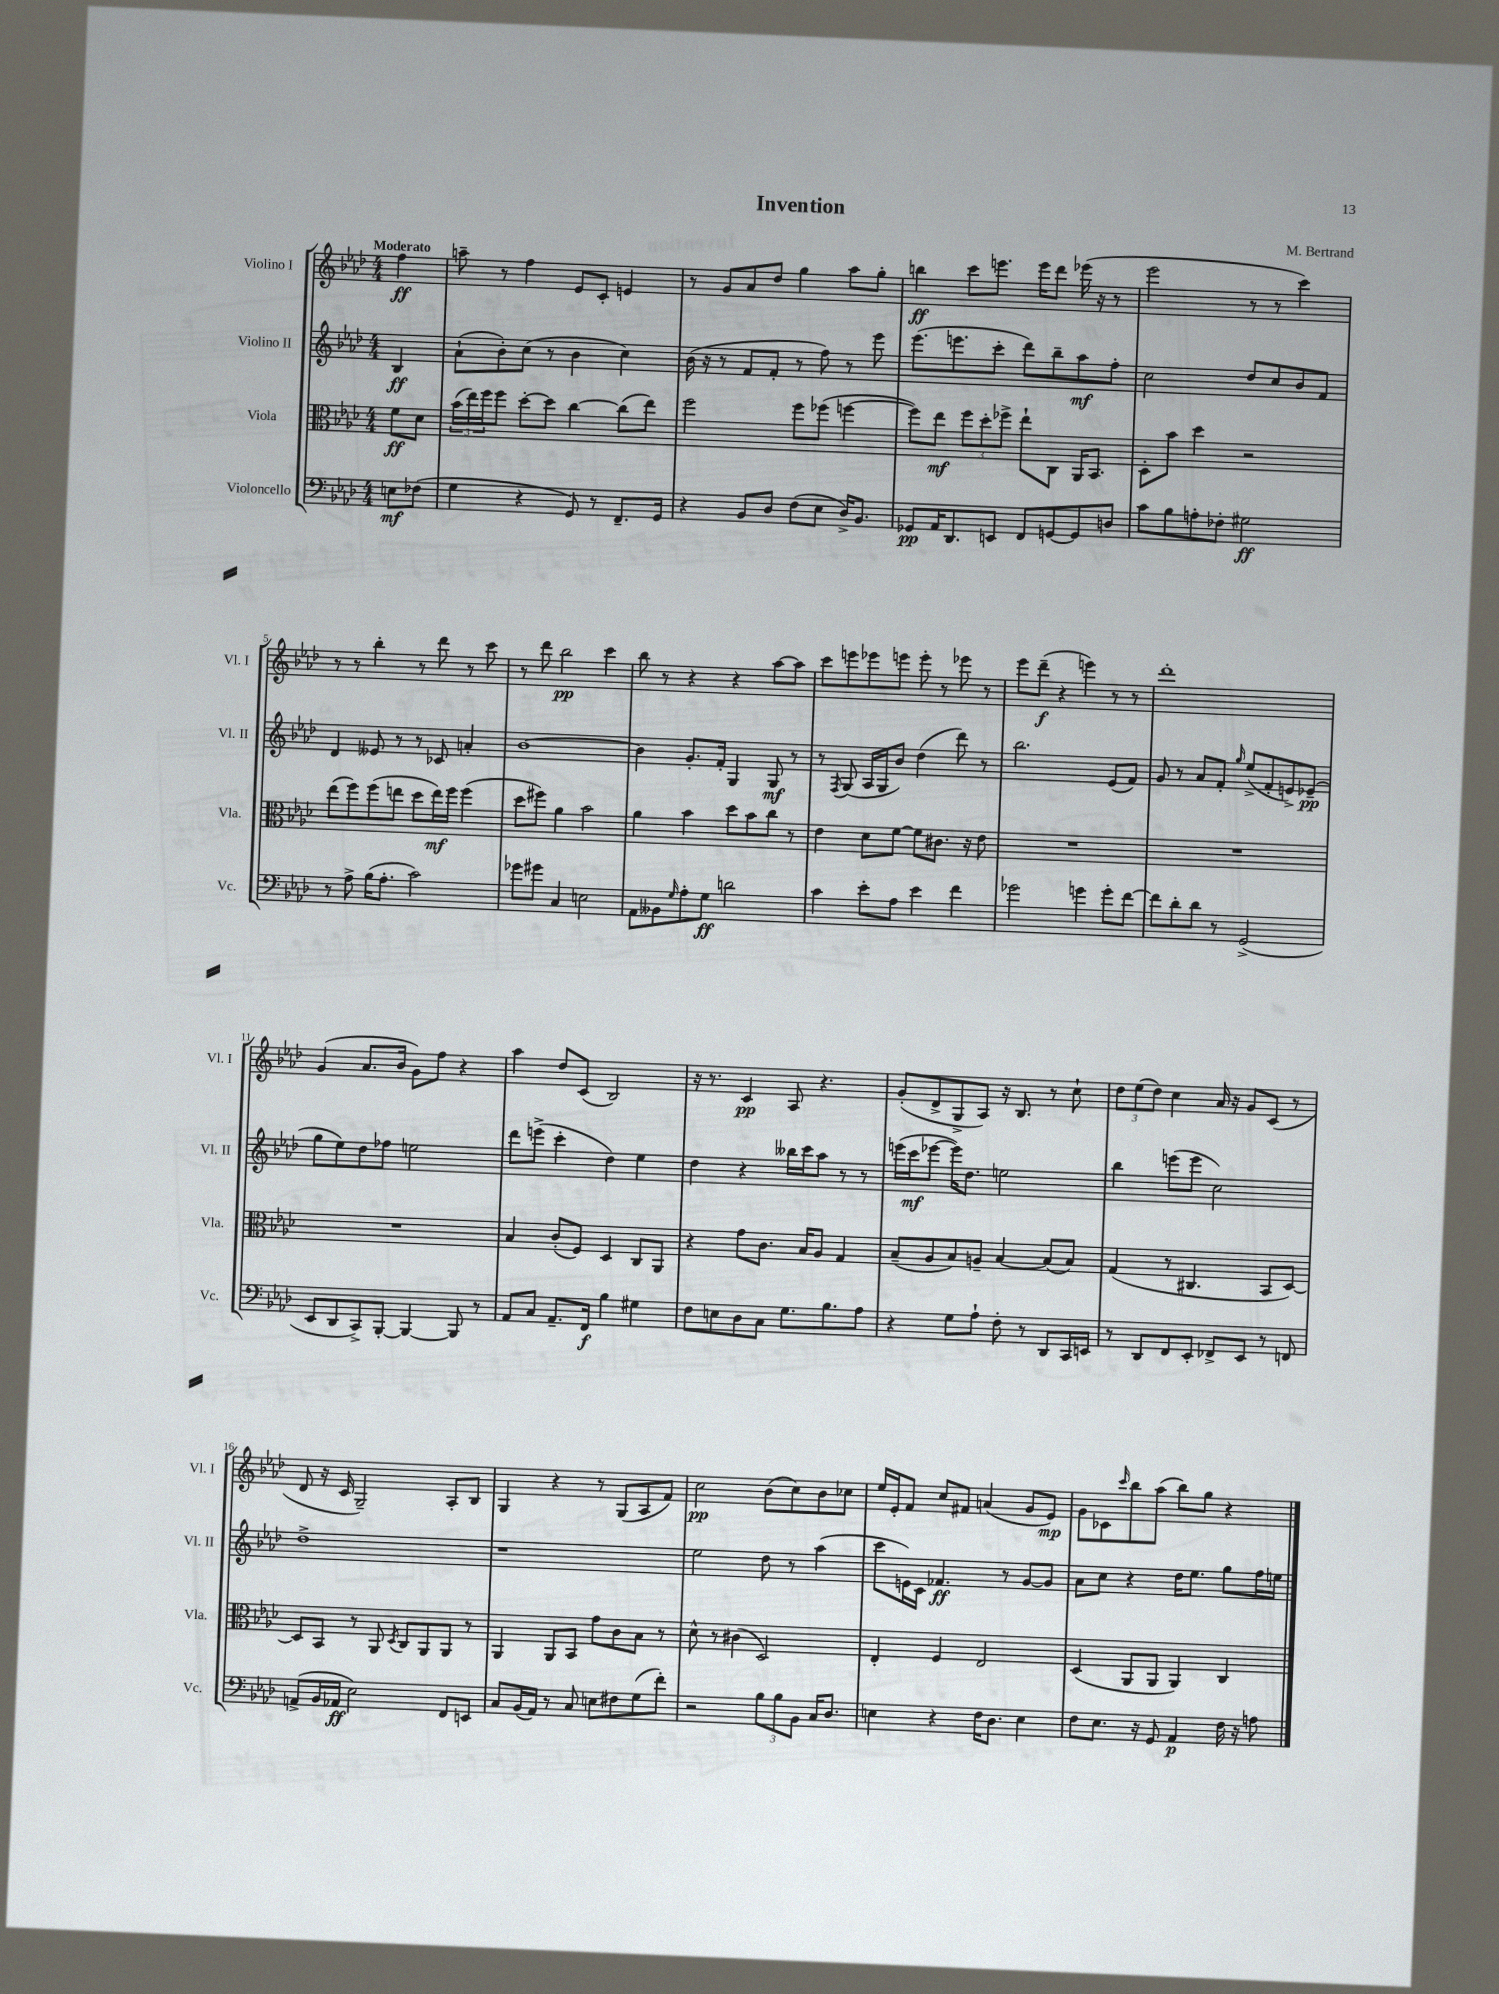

**kern	**dynam	**kern	**dynam	**kern	**dynam	**kern	**dynam
*part4	*part4	*part3	*part3	*part2	*part2	*part1	*part1
*staff4	*staff4	*staff3	*staff3	*staff2	*staff2	*staff1	*staff1
*I"Violoncello	*	*I"Viola	*	*I"Violino II	*	*I"Violino I	*
*I'Vc.	*	*I'Vla.	*	*I'Vl. II	*	*I'Vl. I	*
*clefF4	*	*clefC3	*	*clefG2	*	*clefG2	*
*k[b-e-a-d-]	*	*k[b-e-a-d-]	*	*k[b-e-a-d-]	*	*k[b-e-a-d-]	*
*M4/4	*	*M4/4	*	*M4/4	*	*M4/4	*
=	=	=	=	=	=	=	=
!	!	!	!	!	!	!LO:TX:a:B:t=Moderato	!
8En\L	mf	8f\L	ff	4B-/	ff	4ff\	ff
(8F-X\J	.	8d-\J	.	.	.	.	.
=1	=1	=1	=1	=1	=1	=1	=1
4G\	.	(24b-\LL	.	(8a-`\L	.	8aan~\	.
.	.	24ee-\)	.	.	.	.	.
.	.	24ff\J	.	.	.	.	.
.	.	8ff\J	.	8b-'\)	.	8r	.
4r	.	[8dd-'\L	.	(8cc\J	.	4ff\	.
.	.	8dd-\J]	.	8r	.	.	.
8GG/)	.	[4cc\	.	4b-\	.	8e-/L	.
8r	.	.	.	.	.	8c'/J	.
8.FF~/L	.	(8cc\L]	.	4cc\)	.	4en/	.
.	.	8ee-\J)	.	.	.	.	.
16GG/Jk	.	.	.	.	.	.	.
=2	=2	=2	=2	=2	=2	=2	=2
4r	.	2ff\	.	(16b-\	.	8r	.
.	.	.	.	16r	.	.	.
.	.	.	.	8r	.	8g/L	.
8BB-/L	.	.	.	8f/L	.	8a-/	.
8D-/J	.	.	.	8f'/J	.	8dd-/J	.
(8F\L	.	8ff\L	.	8r	.	4gg\	.
8E-\J	.	(8ff-X\J	.	8ff\)	.	.	.
16D-^/KL)	.	[4ffn\	.	8r	.	8aa-\L	.
8.BB-/J	.	.	.	.	.	.	.
.	.	.	.	8eee-\	.	8gg'\J	.
=3	=3	=3	=3	=3	=3	=3	=3
8GG-X/L	pp	8ff\L])	.	(8.eee-\L	.	4bbn\	ff
16AA-/K	.	8ee-\J	mf	.	.	.	.
8.DD-/	.	.	.	8.eeen\	.	.	.
.	.	12ff\L	.	.	.	8ccc\L	.
.	.	12dd-'\	.	.	.	.	.
8EEn/J	.	.	.	8ccc'\J	.	8.eeen\J	.
.	.	12ff-X^\J	.	.	.	.	.
8FF/L	.	8ee-`\L	.	8ddd-\L)	.	.	.
.	.	.	.	.	.	16eee\KL	.
[8GGn/	.	8C\J	.	8bb-~\	.	8ddd-\J	.
8GG/]	.	16AA-/KL	.	8aa-\	mf	(16eee-X\	.
.	.	8.BB-/J	.	.	.	16r	.
8Dn/J	.	.	.	8ff'\J	.	8r	.
=4	=4	=4	=4	=4	=4	=4	=4
8c\L	.	8D-'\L	.	2cc\	.	2eee-\	.
8B-\	.	8b-\J	.	.	.	.	.
8An'\	.	4dd-\	.	.	.	.	.
8F-X'\J	.	.	.	.	.	.	.
2G#X\	ff	2r	.	8dd-/L	.	8r	.
.	.	.	.	8cc/	.	8r	.
.	.	.	.	8b-/	.	4ccc\)	.
.	.	.	.	8f/J	.	.	.
!!LO:LB:g=z
=5	=5	=5	=5	=5	=5	=5	=5
8r	.	(8ee-\L	.	4d-/	.	8r	.
8A-^\	.	8ff\)	.	.	.	8r	.
(16B-\KL	.	(8ff\	.	8e--X/	.	4bb-'\	.
8.A-'\J	.	.	.	.	.	.	.
.	.	8een\J	.	8r	.	.	.
2c\)	.	8dd-\L	.	8r	.	8r	.
.	.	16ee\L)	mf	8c-X/	.	8ddd-\	.
.	.	16ff\JJ	.	.	.	.	.
.	.	(4ff\	.	4an'/	.	8r	.
.	.	.	.	.	.	8ccc\	.
=6	=6	=6	=6	=6	=6	=6	=6
8g-X\L	.	8dd-\L	.	[1b-	.	8r	.
8g#X\J	.	8ff#X\J)	.	.	.	8ddd-\	.
4C/	.	4a-\	.	.	.	2bb-\	pp
2En\	.	2b-\	.	.	.	.	.
.	.	.	.	.	.	4ccc\	.
=7	=7	=7	=7	=7	=7	=7	=7
8AA-\L	.	4a-\	.	4b-\]	.	8bb-\	.
8BB--X\	.	.	.	.	.	8r	.
16qqG/	.	.	.	.	.	.	.
8A-'\	.	4b-\	.	8.g'/L	.	4r	.
8G\J	ff	.	.	.	.	.	.
.	.	.	.	16f'/Jk	.	.	.
2dn\	.	8dd-\L	.	4G/	.	4r	.
.	.	8b-\	.	.	.	.	.
.	.	8cc\J	.	8G/	mf	[8aa-\L	.
.	.	8r	.	8r	.	8aa-\J]	.
=8	=8	=8	=8	=8	=8	=8	=8
4c\	.	4e-\	.	8r	.	8ccc\L	.
.	.	.	.	8qF/	.	.	.
.	.	.	.	(8G/	.	8eeen\	.
8e-'\L	.	8d-\L	.	16A-/LL	.	8eee-X\	.
.	.	.	.	16G/J	.	.	.
8A-\J	.	[8f\J	.	8b-/J)	.	8eeen\J	.
4e-\	.	8f\L]	.	(4dd-\	.	8eee'\	.
.	.	8.c#X\J	.	.	.	8r	.
4f\	.	.	.	8ddd-\)	.	8eee-X\	.
.	.	16r	.	.	.	.	.
.	.	8e-\	.	8r	.	8r	.
=9	=9	=9	=9	=9	=9	=9	=9
2g-X\	.	1r	.	2.bb-\	.	8eee-\L	.
.	.	.	.	.	.	(8ddd-~\J	f
.	.	.	.	.	.	4r	.
4gn\	.	.	.	.	.	4eeen\)	.
8g'\L	.	.	.	(8e-/L	.	8r	.
[8f\J	.	.	.	8f/J)	.	8r	.
=10	=10	=10	=10	=10	=10	=10	=10
8f\L]	.	1r	.	8g/	.	1ddd-'	.
8d-'\	.	.	.	8r	.	.	.
8d-\J	.	.	.	8a-/L	.	.	.
8r	.	.	.	8f'/J	.	.	.
.	.	.	.	16qqgg/	.	.	.
(2GG^/	.	.	.	(8ee-^/L	.	.	.
.	.	.	.	8f'/	.	.	.
.	.	.	.	8en^/)	.	.	.
.	.	.	.	(8e-X~/J	pp	.	.
!!LO:LB:g=z
=11	=11	=11	=11	=11	=11	=11	=11
8EE-/L	.	1r	.	8gg\L	.	(4g/	.
8DD-/	.	.	.	8ee-\)	.	.	.
8CC^/)	.	.	.	8dd-\	.	8.a-/L	.
[8BBB-'/J	.	.	.	8ff-X\J	.	.	.
.	.	.	.	.	.	16b-/Jk	.
4BBB-/_	.	.	.	2een\	.	8g\L)	.
.	.	.	.	.	.	8ff\J	.
8BBB-/]	.	.	.	.	.	4r	.
8r	.	.	.	.	.	.	.
=12	=12	=12	=12	=12	=12	=12	=12
8AA-/L	.	4B-/	.	8ddd-\L	.	4aa-\	.
8C/J	.	.	.	(8eeen^\J	.	.	.
8.AA-~/L	.	(8c'/L	.	4ccc'\	.	8dd-/L	.
.	.	8F/J)	.	.	.	(8c/J	.
16FF/Jk	f	.	.	.	.	.	.
4B-\	.	4D-/	.	4dd-\)	.	2B-/)	.
4G#X\	.	8C/L	.	4ee-\	.	.	.
.	.	8AA-/J	.	.	.	.	.
=13	=13	=13	=13	=13	=13	=13	=13
8F\L	.	4r	.	4dd-\	.	16r	.
.	.	.	.	.	.	8.r	.
8En\	.	.	.	.	.	.	.
8D-\	.	8g\L	.	4r	.	4c/	pp
8C\J	.	8.c\J	.	.	.	.	.
8.G\L	.	.	.	16bb--X\LL	.	8A-/	.
.	.	16B-/KL	.	16ccc\J	.	.	.
.	.	8A-/J	.	8aa-\J	.	4.r	.
8.B-\	.	.	.	.	.	.	.
.	.	4G/	.	8r	.	.	.
8A-\J	.	.	.	8r	.	.	.
=14	=14	=14	=14	=14	=14	=14	=14
4r	.	(8B-~/L	.	(16eeen\LL	.	(8g'/L	.
.	.	.	.	16ccc\J	mf	.	.
.	.	8A-/	.	[8eee-X\J	.	8d-^/	.
8G\L	.	8B-/)	.	16eee-\KL])	.	8G^/	.
.	.	.	.	8.dd-\J	.	.	.
8A-`\J	.	8An~/J	.	.	.	8A-/J)	.
8F'\	.	[4B-/	.	2een\	.	16r	.
.	.	.	.	.	.	8.B-/	.
8r	.	.	.	.	.	.	.
8DD-/L	.	(8B-/L]	.	.	.	8r	.
16CC/L	.	8B-/J)	.	.	.	8cc`\	.
16EEn/JJ	.	.	.	.	.	.	.
=15	=15	=15	=15	=15	=15	=15	=15
8r	.	(4G/	.	4bb-\	.	12dd-\L	.
.	.	.	.	.	.	(12ee-\	.
8DD-/L	.	.	.	.	.	.	.
.	.	.	.	.	.	12dd-\J)	.
8FF/	.	8r	.	(8eeen\L	.	4cc\	.
8EE-'/J	.	4.C#X/	.	8eee\J	.	.	.
8FF-X^/L	.	.	.	2cc\)	.	16a-/	.
.	.	.	.	.	.	16r	.
8EE-/J	.	.	.	.	.	8g/L	.
8r	.	8BB-/L	.	.	.	(8c/J	.
8FFn/	.	[8D-/J)	.	.	.	8r	.
!!LO:LB:g=z
=16	=16	=16	=16	=16	=16	=16	=16
(8AAn^/L	.	8D-/L]	.	1dd-^	.	8d-/	.
16BB-/L	.	8BB-/J	.	.	.	16r	.
16AA-X/JJ	ff	.	.	.	.	16c/	.
2E-\)	.	8r	.	.	.	2G~/)	.
.	.	8AA-/	.	.	.	.	.
.	.	8qD-/	.	.	.	.	.
.	.	8C/L	.	.	.	.	.
.	.	8AA-/	.	.	.	.	.
8FF/L	.	8AA-/J	.	.	.	8A-'/L	.
8EEn/J	.	8r	.	.	.	8B-/J	.
=17	=17	=17	=17	=17	=17	=17	=17
8C/L	.	4AA-/	.	1r	.	4G/	.
(16BB-/L	.	.	.	.	.	.	.
16AA-/JJ)	.	.	.	.	.	.	.
8r	.	8AA-/L	.	.	.	4r	.
8C/	.	8BB-/J	.	.	.	.	.
8En\L	.	8g\L	.	.	.	8r	.
8F#X\	.	8c\	.	.	.	(8G/L	.
(8G\	.	8B-\J	.	.	.	8A-/	.
8f'\J)	.	8r	.	.	.	8f/J)	.
=18	=18	=18	=18	=18	=18	=18	=18
2r	.	8d-^^\	.	2ee-\	.	2cc\	pp
.	.	8r	.	.	.	.	.
.	.	(4c#X\	.	.	.	.	.
12B-\L	.	2D-/)	.	8dd-\	.	(8b-\L	.
12B-\	.	.	.	.	.	.	.
.	.	.	.	8r	.	8cc\)	.
12BB-\J	.	.	.	.	.	.	.
16C/KL	.	.	.	(4aa-\	.	8b-\	.
8.D-/J	.	.	.	.	.	.	.
.	.	.	.	.	.	8cc-X\J	.
=19	=19	=19	=19	=19	=19	=19	=19
4En\	.	4E-'/	.	8ccc\L	.	16ee-/LL	.
.	.	.	.	.	.	16e-'/J	.
.	.	.	.	16en\L)	.	8f/J	.
.	.	.	.	16c\JJ	.	.	.
4r	.	4F/	.	4.f-X/	ff	8cc/L	.
.	.	.	.	.	.	8f#X/J	.
16F\KL	.	2E-/	.	.	.	(4an/	.
8.D-\J	.	.	.	.	.	.	.
.	.	.	.	8r	.	.	.
4E\	.	.	.	[8g/L	.	8g/L	.
.	.	.	.	8g/J]	.	8e-/J)	mp
=20	=20	=20	=20	=20	=20	=20	=20
8F\L	.	(4D-/	.	8a-\L	.	8g\L	.
8.E-\J	.	.	.	8cc\J	.	8c-X\	.
.	.	.	.	.	.	16qqccc/	.
.	.	8AA-/L	.	4r	.	8bb-\	.
16r	.	.	.	.	.	.	.
8GG/	.	8AA-/J	.	.	.	(8aa-\J	.
4AA-/	p	4AA-/)	.	16dd-\KL	.	8bb-\L)	.
.	.	.	.	8.ee-\J	.	.	.
.	.	.	.	.	.	8gg\J	.
16F\	.	4C/	.	8gg\L	.	4r	.
16r	.	.	.	.	.	.	.
8An\	.	.	.	16ff\L	.	.	.
.	.	.	.	16een\JJ	.	.	.
==	==	==	==	==	==	==	==
*-	*-	*-	*-	*-	*-	*-	*-
